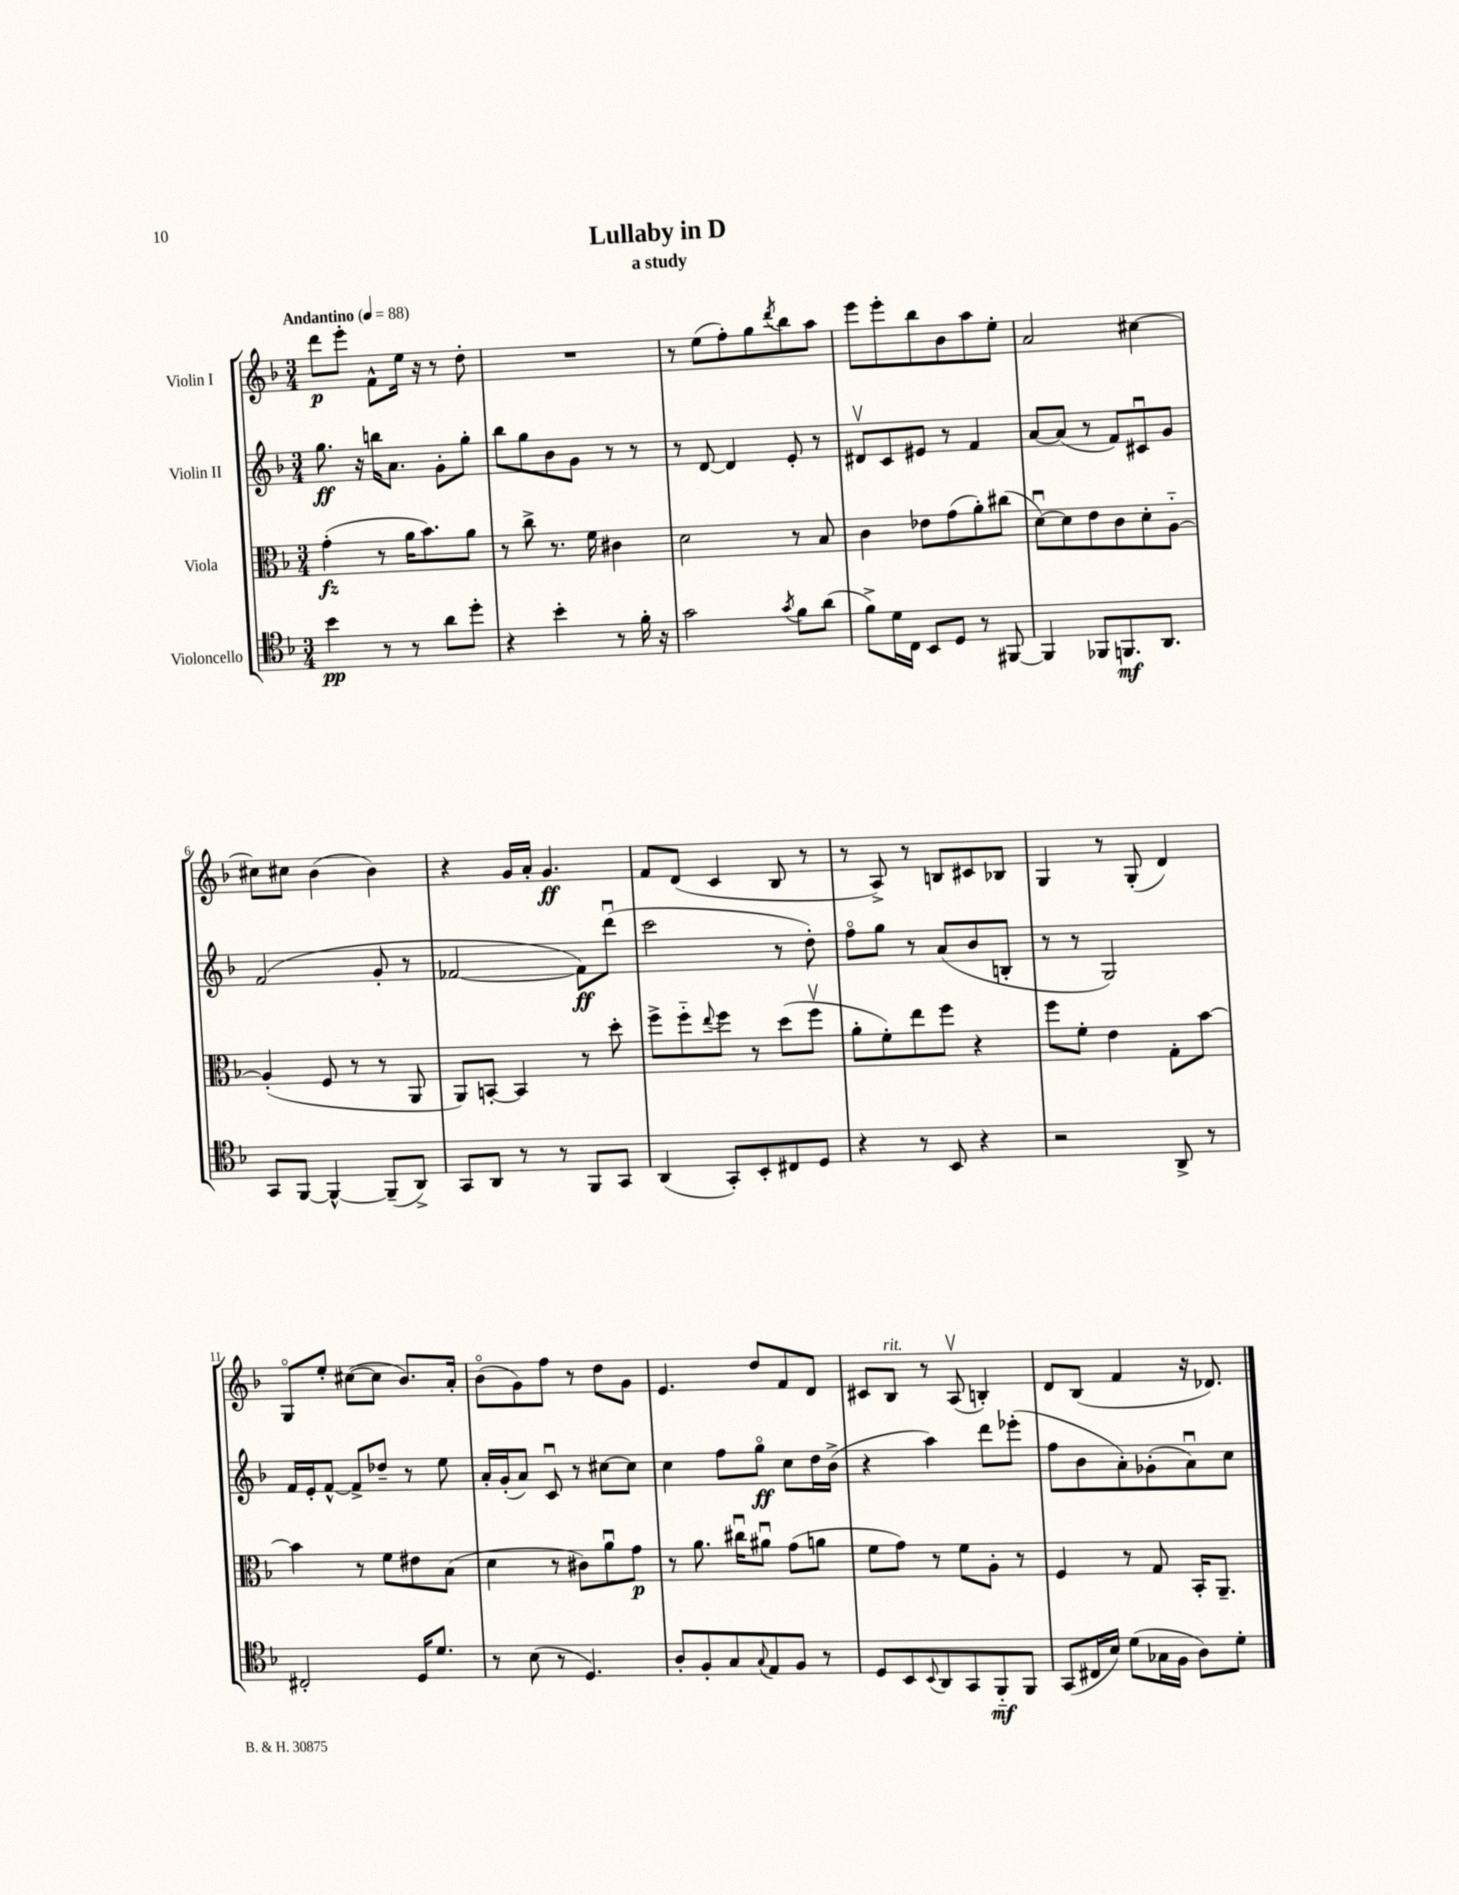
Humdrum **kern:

**kern	**kern	**kern	**kern
*staff4	*staff3	*staff2	*staff1
*clefC4	*clefC3	*clefG2	*clefG2
*k[b-]	*k[b-]	*k[b-]	*k[b-]
*M3/4	*M3/4	*M3/4	*M3/4
*MM88	*MM88	*MM88	*MM88
4b-\	(4g'\	8.gg\	8ddd\L
.	.	.	8eee'\J
.	.	16r	.
8r	8r	16bb\LK	8f^^\L
.	.	8.a\J	.
8r	16a\LK	.	16ee\Jk
.	8.b-\)	.	16r
8a\L	.	8g'\L	8r
8dd'\J	8a\J	8gg'\J	8dd'\
=	=	=	=
4r	8r	8bb-\L	2.r
.	8cc^\	8gg\	.
4b-'\	8.r	8b-\	.
.	.	8g\J	.
.	16f\	.	.
8r	4c#\	8r	.
16f'\	.	8r	.
16r	.	.	.
=	=	=	=
2g\	2d\	8r	8r
.	.	[8d/	(8ee\L
.	.	4d/]	8ff'\)
.	.	.	8gg\
8qg/	.	.	8qddd/
8f\L	8r	8e'/	8bb-\
(8a\J	8B-/	8r	8aa\J
=	=	=	=
8f^\L)	4c\	8d#v/L	8eee\L
16d\L	.	8c/	8eee'\
16C\JJ	.	.	.
8BB-/L	8e-\L	8e#/J	8bb-\
8D/J	(8g\	8r	8b-\
8r	8a'\)	4f/	8aa\
[8FF#/	(8cc#\J	.	8ee'\J
=	=	=	=
4FF#/]	[8du\L)	[8a/L	2a/
.	8d\]	(8a/]J	.
8FF-/L	8e\	8r	.
8.FF/	8c\	8f/L)	.
.	8d'\	8c#u/	[4cc#\
8.AA/J	.	.	.
.	[8A'~\J	8g/J	.
=	=	=	=
8GG/L	(4A'/]	(2f/	8cc#\]L
[8FF/J	.	.	8cc#\J
4FF^^/_	8F/	.	(4b-\
.	8r	.	.
(8FF~/]L	8r	8g'/	4b-\)
8AA^/J)	8AA/	8r	.
=	=	=	=
8GG/L	8AA/L)	[2f-/	4r
8AA/J	[8BB'/J	.	.
8r	4BB/]	.	16g/LL
.	.	.	16a'/JJ
8r	.	.	4.g/
8FF/L	8r	8f-\]L)	.
8GG/J	8dd'\	(8dddu\J	.
=	=	=	=
(4AA/	8ff^\L	2ccc\	8f/L
.	8ff'~\	.	(8d/J
.	8qqee/	.	.
8GG'/L)	8ff\J	.	4c/
8BB-'/	8r	.	.
8C#/	(8dd\L	8r	8B-/
8D/J	8ffv\J	8dd'\)	8r
=	=	=	=
4r	8a'\L	8ffo\L	8r
.	8f'\)	8gg\J	8A^/)
8r	8ee\	8r	8r
8BB-/	8ff\J	(8a/L	8B/L
4r	4r	8b-/	8c#/
.	.	8B'/J	8B-/J
=	=	=	=
2r	8ff\L	8r	4G/
.	8f'\J	8r	.
.	4e\	2G/)	8r
.	.	.	(8G'/
8AA^/	8G'\L	.	4d/)
8r	[8b-\J	.	.
=	=	=	=
2C#'/	4b-\]	16f/LL	8Go/L
.	.	16e'/J	.
.	.	[8f^^/J	8ee'/J
.	8r	8f^/]L	([8cc#\L
.	8f\L	8dd-~/J	8cc#\]J
16D/LK	8e#\	8r	8.b-/L)
8.d/J	.	.	.
.	(8B-\J	8ee\	.
.	.	.	16a'/Jk
=	=	=	=
8r	4d\	16a'/LL	(8b-o\L
.	.	(16g'/J	.
(8B-\	.	8a/J)	8g\)
8r	8r	8cu/	8ff\J
4.D/)	8c#\L)	8r	8r
.	8au\	[8cc#\L	8dd\L
.	8g\J	8cc#\]J	8g\J
=	=	=	=
8A'/L	8r	4cc\	4.e/
8F'/	8.a\	.	.
8G/	.	8ff\L	.
.	16cc#u\LK	.	.
8qqG/	.	.	.
8E/	8a#u\J	8ggo\J	8dd/L
8F/J	(8g\L	8cc\L	8f/
8r	8a\J	16dd\L	8d/J
.	.	(16b-^\JJ	.
=	=	=	=
8D/L	8f\L	4r	8c#/L
8BB-/	8g\J)	.	8B-/J
8qqBB-/	.	.	.
8AA/	8r	4aa\)	8r
8GG/	8f\L	.	(8Av/
8FF'~/	8A'\J	8ddd\L	4B'/)
8FF/J	8r	(8eee-'\J	.
=	=	=	=
(8GG/L	4F/	8ff\L	8d/L
16C#/L	.	8b-\	(8B-/J
16B-/JJ)	.	.	.
(8d\L	8r	8a'\)	4f/
16G-\L	8G/	(8g-'\	.
16F\JJ	.	.	.
8A\L)	16BB-'/LK	8au\)	16r
.	8.AA~/J	.	8.d-/)
8d'\J	.	8cc\J	.
==	==	==	==
*-	*-	*-	*-
